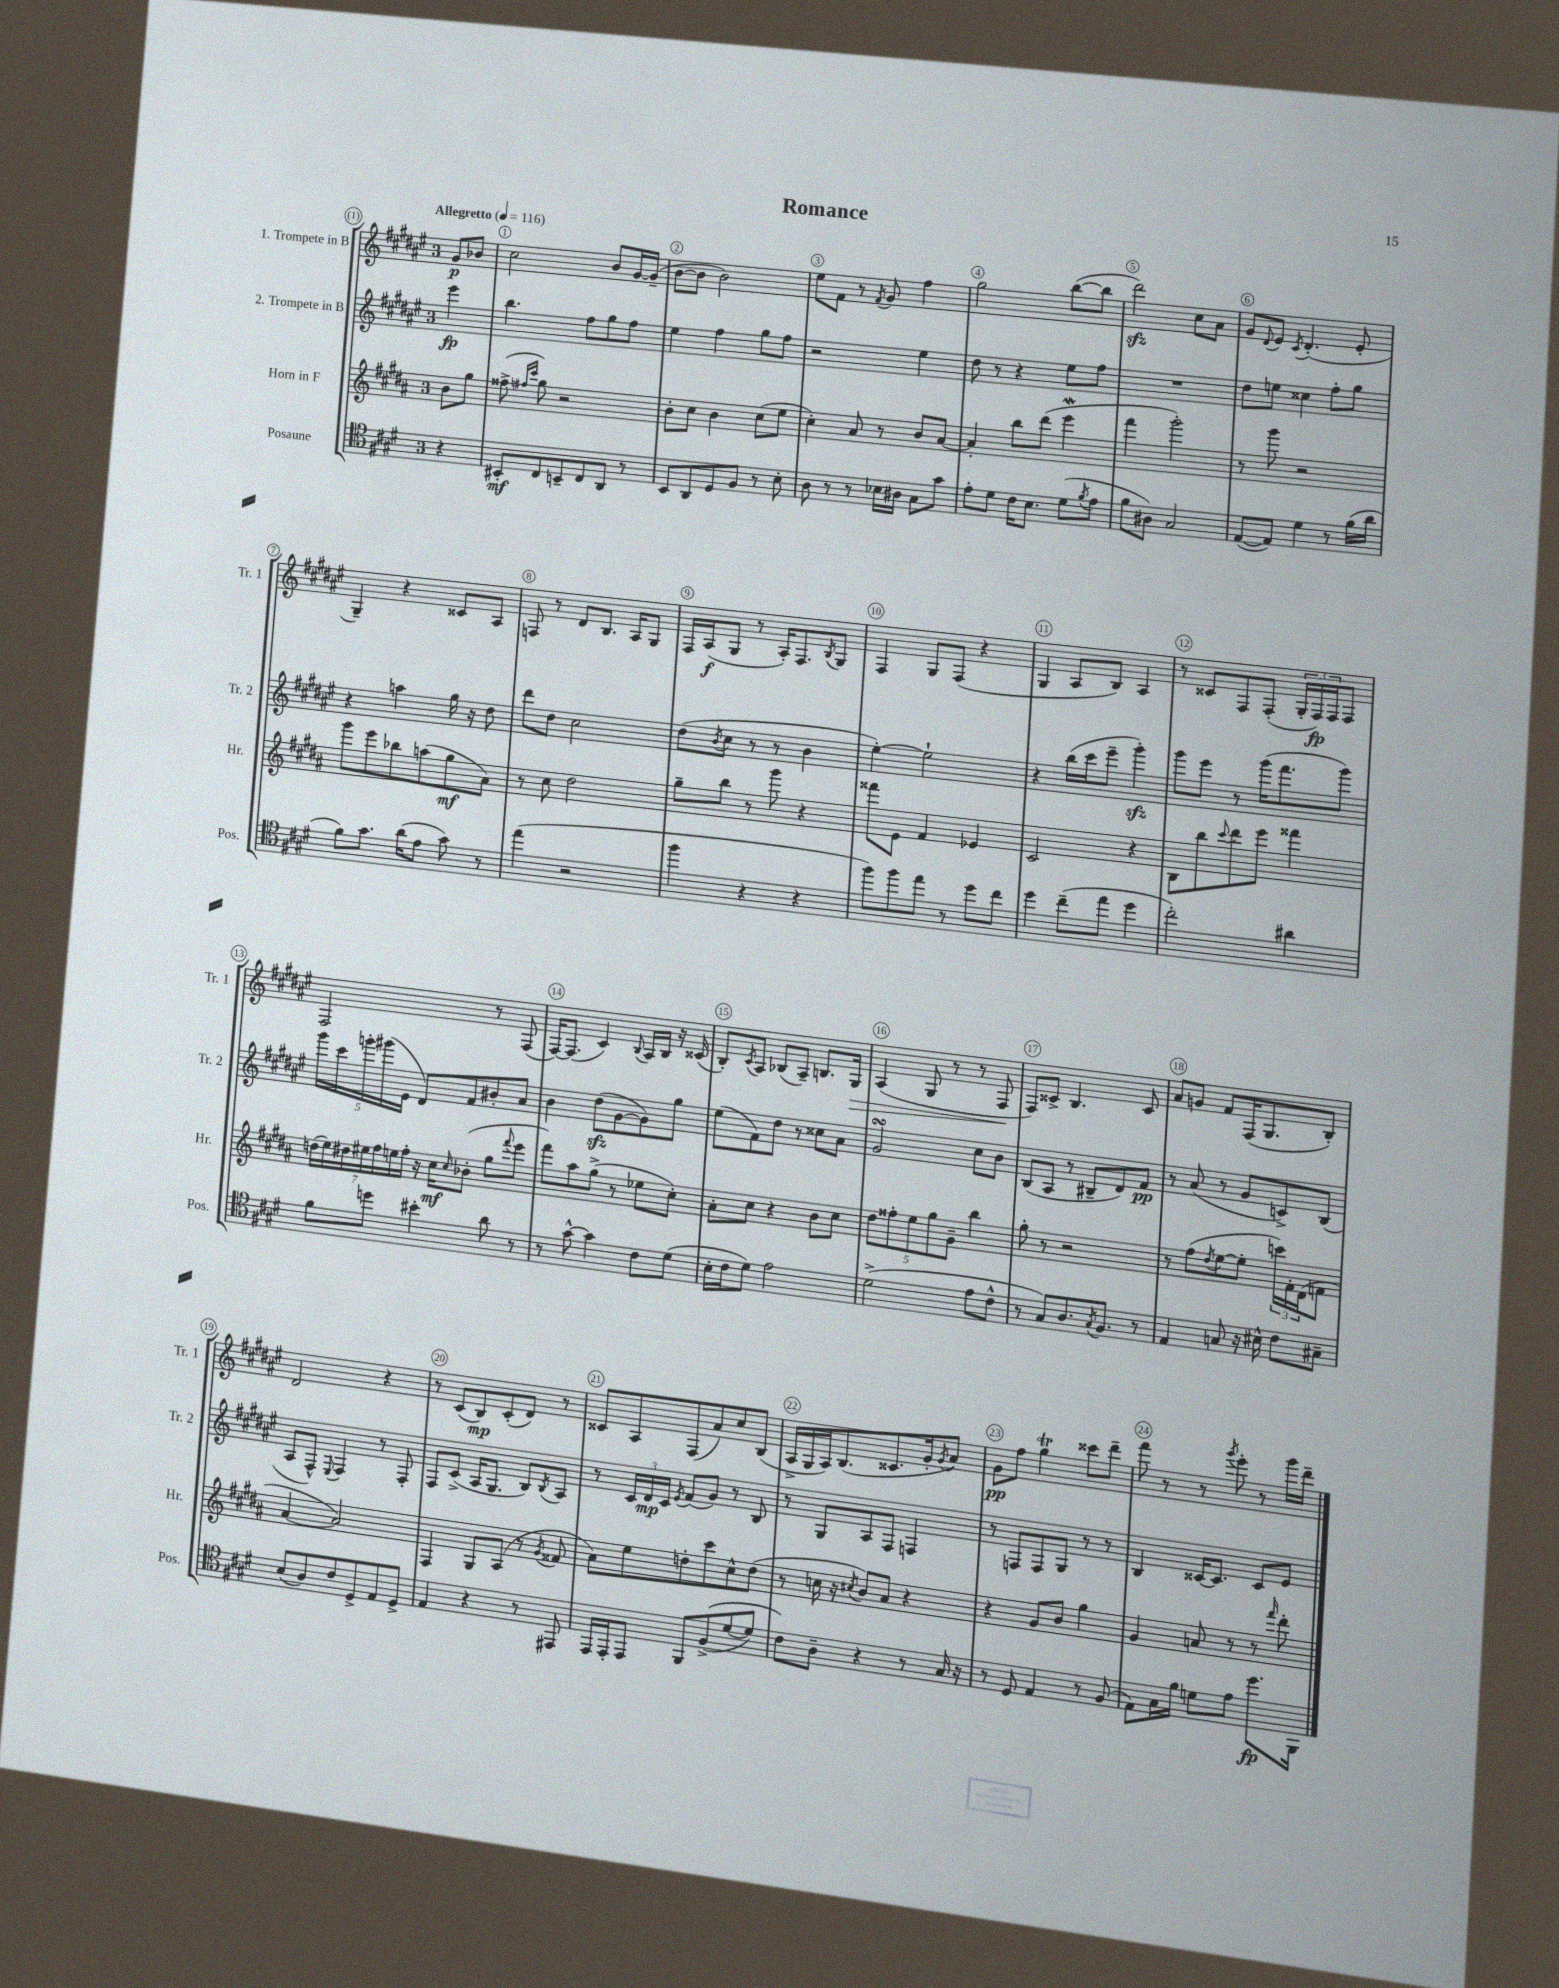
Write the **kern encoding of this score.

**kern	**dynam	**kern	**dynam	**kern	**dynam	**kern	**dynam
*part4	*part4	*part3	*part3	*part2	*part2	*part1	*part1
*staff4	*staff4	*staff3	*staff3	*staff2	*staff2	*staff1	*staff1
*I"Posaune	*	*I"Horn in F	*	*I"2. Trompete in B	*	*I"1. Trompete in B	*
*I'Pos.	*	*I'Hr.	*	*I'Tr. 2	*	*I'Tr. 1	*
*clefC4	*	*clefG2	*	*clefG2	*	*clefG2	*
*k[f#c#g#d#]	*	*k[f#c#g#d#a#]	*	*k[f#c#g#d#a#e#]	*	*k[f#c#g#d#a#e#]	*
*M3/4	*	*M3/4	*	*M3/4	*	*M3/4	*
*MM116	*	*MM116	*	*MM116	*	*MM116	*
=	=	=	=	=	=	=	=
!	!	!	!	!	!	!LO:TX:a:B:t=Allegretto	!
4r	.	8b\L	.	4eee#\	fp	8g#/L	p
.	.	8gg#\J	.	.	.	8b-X/J	.
=1	=1	=1	=1	=1	=1	=1	=1
8BB#X'/L	mf	(8ff##X^\	.	4.bb\	.	2cc#\	.
.	.	16qqff#X/LL	.	.	.	.	.
.	.	16qqccc#/JJ	.	.	.	.	.
8C#/	.	8gg#\)	.	.	.	.	.
8BBn~/	.	2r	.	.	.	.	.
8C#/	.	.	.	8ff#\L	.	.	.
8AA/J	.	.	.	8gg#\	.	8b/L	.
8r	.	.	.	8ff#\J	.	[16g#/L	.
.	.	.	.	.	.	(16g#~/JJ]	.
=2	=2	=2	=2	=2	=2	=2	=2
8BB/L	.	8b'\L	.	4ee#\	.	[8b\L	.
8AA/	.	8cc#\J	.	.	.	8b\J]	.
8D#/	.	4b\	.	4ff#\	.	2b\)	.
8F#/J	.	.	.	.	.	.	.
8r	.	(8cc#\L	.	8gg#\L	.	.	.
8B'\	.	8ee\J	.	8ff#\J	.	.	.
=3	=3	=3	=3	=3	=3	=3	=3
8A\	.	4cc#'\)	.	2r	.	8ee#\L	.
8r	.	.	.	.	.	8f#\J	.
8r	.	8a#/	.	.	.	8r	.
.	.	.	.	.	.	8qf#/	.
16B-X\LL	.	8r	.	.	.	8g#/	.
16A#X\JJ	.	.	.	.	.	.	.
8G#\L	.	8b/L	.	4ee#\	.	4ff#\	.
8g#\J	.	[8a#/J	.	.	.	.	.
=4	=4	=4	=4	=4	=4	=4	=4
8e'\L	.	4a#'/]	.	8dd#\	.	2gg#\	.
8d#\J	.	.	.	8r	.	.	.
16c#\KL	.	8bb\L	.	4r	.	.	.
8.B\J	.	.	.	.	.	.	.
.	.	(8ddd#\J	.	.	.	.	.
(8d#\L	.	4eeew\	.	8ee#\L	.	([8bb\L	.
8qf#/	.	.	.	.	.	.	.
8e\J	.	.	.	8ff#\J	.	8bb\J]	.
=5	=5	=5	=5	=5	=5	=5	=5
8f#\L	.	4fff#\	.	2.r	.	2ddd#zz\)	.
8A#X\J)	.	.	.	.	.	.	.
2G#/	.	2ggg#'\)	.	.	.	.	.
.	.	.	.	.	.	8cc#\L	.
.	.	.	.	.	.	8a#\J	.
=6	=6	=6	=6	=6	=6	=6	=6
([8E/L	.	8r	.	8dd#\L	.	8g#/L	.
.	.	.	.	.	.	8qqd#/	.
8E/J])	.	8ggg#\	.	8een\J	.	8e#/J	.
.	.	.	.	.	.	8qc#/	.
4d#\	.	2r	.	4cc##X\	.	(4.d#'/	.
8r	.	.	.	8ff#'\L	.	.	.
(16f#\LL	.	.	.	8gg#\J	.	8e#'/	.
16a\JJ	.	.	.	.	.	.	.
!!LO:LB:g=z
=7	=7	=7	=7	=7	=7	=7	=7
8f#\L)	.	8ggg#\L	.	4r	.	4G#~/)	.
8.g#\J	.	8eee\	.	.	.	.	.
.	.	8bb-X\	.	4aan\	.	4r	.
(16a\KL	.	.	.	.	.	.	.
8e\J	.	(8aan\	.	.	.	.	.
8g#\)	.	8gg#\	mf	16gg#\	.	8c##X/L	.
.	.	.	.	16r	.	.	.
8r	.	8a#\J)	.	8dd#\	.	8A#/J	.
=8	=8	=8	=8	=8	=8	=8	=8
(4ee\	.	8r	.	8ddd#\L	.	8Fn/	.
.	.	8cc#\	.	8dd#\J	.	8r	.
2r	.	2dd#\	.	2cc#\	.	8d#/L	.
.	.	.	.	.	.	8.B/J	.
.	.	.	.	.	.	16A#/KL	.
.	.	.	.	.	.	8G#/J	.
=9	=9	=9	=9	=9	=9	=9	=9
4ff#\	.	8gg#~\L	.	(8dd#\L	.	16F#/LL	.
.	.	.	.	.	.	(16A#/J	f
.	.	.	.	8qb/	.	.	.
.	.	8bb\J	.	8cc#\J	.	8G#/J	.
4r	.	8r	.	8r	.	8r	.
.	.	8ggg#\	.	8r	.	16A#'/KL)	.
.	.	.	.	.	.	8.F#/	.
4r	.	4r	.	4b\	.	.	.
.	.	.	.	.	.	8qB/	.
.	.	.	.	.	.	8G#/J	.
=10	=10	=10	=10	=10	=10	=10	=10
8ff#\L)	.	8fff##X\L	.	[4ee#'\)	.	4F#/	.
8ff#\	.	8e\J	.	.	.	.	.
8ee\J	.	4f#/	.	2ee#`\]	.	8G#/L	.
8r	.	.	.	.	.	(8F#/J	.
8dd#\L	.	4e-X/	.	.	.	4r	.
8cc#\J	.	.	.	.	.	.	.
=11	=11	=11	=11	=11	=11	=11	=11
4dd#\	.	2c#/	.	4r	.	4G#/	.
(8cc#~\L	.	.	.	(16bb\LL	.	8A#/L	.
.	.	.	.	16ccc#\J	.	.	.
8ee\J	.	.	.	8eee#~\J	.	8B/J)	.
4dd#\	.	4r	.	4ggg#zz'\)	.	4A#/	.
=12	=12	=12	=12	=12	=12	=12	=12
2cc#'\)	.	8B\L	.	8ggg#\L	.	8r	.
.	.	8bb\	.	8eee#\J	.	8c##X/L	.
.	.	8qqccc#/	.	.	.	.	.
.	.	8ddd#\	.	8r	.	8F#/	.
.	.	8eee\J	.	(16ggg#\KL	.	(8F#'/J	.
.	.	.	.	8.fff#\	.	.	.
4a#X\	.	4fff##X\	.	.	.	24G#'/LL	.
.	.	.	.	.	.	24F#/)	fp
.	.	.	.	.	.	24F#/J	.
.	.	.	.	8ggg#\J)	.	8F#/J	.
!!LO:LB:g=z
=13	=13	=13	=13	=13	=13	=13	=13
8f#\L	.	(28ddn\LL	.	20ggg#\LL	.	2F#/	.
.	.	28ee\)	.	.	.	.	.
.	.	.	.	20ccc#\	.	.	.
.	.	28dd#X\	.	.	.	.	.
.	.	.	.	20gggn'\	.	.	.
.	.	28ee#X\	.	.	.	.	.
8ddn\J	.	.	.	.	.	.	.
.	.	28ff#\	.	.	.	.	.
.	.	.	.	(20ggg#X\	.	.	.
.	.	28een\	.	.	.	.	.
.	.	.	.	20e#\JJ	.	.	.
.	.	28ff#'\JJ	.	.	.	.	.
4b#X'\	.	16r	.	8d#/L)	.	.	.
.	.	16cc#\KL	mf	.	.	.	.
.	.	16qqcc#/	.	.	.	.	.
.	.	(8b-X'\J	.	8f#/	.	.	.
8a\	.	8gg#\L	.	8b#X'/	.	8r	.
.	.	8qqfff#/	.	.	.	.	.
8r	.	8eee\J	.	8a#/J	.	(8F#/	.
=14	=14	=14	=14	=14	=14	=14	=14
8r	.	8fff#\L)	.	4b\	.	[16F#/KL)	.
.	.	.	.	.	.	(8.F#/J]	.
[8g#^^\	.	8aa#\	.	.	.	.	.
4g#\]	.	(8gg#^\J	.	(8dd#zz\L	.	4c#/)	.
.	.	8r	.	[8g#\	.	.	.
.	.	.	.	.	.	8qqB/	.
8c#\L	.	8ee-X\L	.	8g#\])	.	16A#/LL	.
.	.	.	.	.	.	16B/JJ	.
(8d#\J	.	8cc#'\J)	.	8gg#\J	.	16r	.
.	.	.	.	.	.	(16c##X/	.
=15	=15	=15	=15	=15	=15	=15	=15
16B'\LL	.	8a#'\L	.	(8ee#\L	.	8B'/L)	.
16c#\J	.	.	.	.	.	.	.
.	.	.	.	.	.	8qc#/	.
8d#\J)	.	8cc#\J	.	8f#\)	.	8A#/J	.
2e\	.	4r	.	8dd#\J	.	(8B-X/L	.
.	.	.	.	8r	.	8A#~/J)	.
.	.	8b\L	.	8cc##X\L	.	8.Bn/L	.
.	.	8cc#\J	.	8a#\J	.	.	.
!	!	!	!	!	!	!	!LO:HP:b
.	.	.	.	.	.	16G#/Jk	>
=16	=16	=16	=16	=16	=16	=16	=16
(2d#^\	.	10dd#\L	.	2g#sSSS/	.	(4A#/	.
.	.	10ff##X'\	.	.	.	.	.
.	.	10ee\	.	.	.	.	.
.	.	.	.	.	.	8G#/	.
.	.	10gg#\	.	.	.	.	.
.	.	.	.	.	.	8r	.
.	.	10g#~\J	.	.	.	.	.
8e\L	.	4bb\	.	8cc#\L	.	8r	.
8c#^^\J	.	.	.	8b\J	.	8F#/	.
.	.	.	.	.	.	.	]
=17	=17	=17	=17	=17	=17	=17	=17
8r	.	8gg#'\	.	(8B/L	.	8F#/L)	.
8G#/L)	.	8r	.	8A#/J	.	8c##X^/J	.
8.A/	.	2r	.	8r	.	4.B/	.
.	.	.	.	8B#X~/L	.	.	.
8qG#/	.	.	.	.	.	.	.
8.F#/J	.	.	.	.	.	.	.
.	.	.	.	8d#/)	.	.	.
8r	.	.	.	8f#/J	pp	8c##/	.
=18	=18	=18	=18	=18	=18	=18	=18
4E/	.	8r	.	8r	.	8a#/L	.
.	.	(8ff#\L	.	(8a#/	.	8gn/J	.
.	.	8qdd#/	.	.	.	.	.
8Gn/	.	[8ee\	.	8r	.	8f#/L	.
16r	.	8ee'\J]	.	8g#/L	.	(16F#/K	.
16B#X^^\	.	.	.	.	.	8.G#/	.
8c#\L	.	24cccn\LL)	.	8cn^/)	.	.	.
.	.	24f#'\	.	.	.	.	.
.	.	(24d#\J	.	.	.	.	.
8G#X~\J	.	8fn\J	.	(8B/J	.	8B'/J)	.
!!LO:LB:g=z
=19	=19	=19	=19	=19	=19	=19	=19
(8B/L	.	[4a#/	.	8A#/L	.	2d#/	.
8A/)	.	.	.	8F#^^/J)	.	.	.
.	.	.	.	8qqE#/	.	.	.
8c#/	.	2a#/])	.	4F#/	.	.	.
8D#^/	.	.	.	.	.	.	.
8E/	.	.	.	8r	.	4r	.
8D#^/J	.	.	.	8F#'/	.	.	.
=20	=20	=20	=20	=20	=20	=20	=20
4E/	.	4F#/	.	8F#/L	.	8r	.
.	.	.	.	(8c#^/J	.	(8c#/L	.
4r	.	8G#/L	.	16A#/KL	.	8B/)	mp
.	.	.	.	8.G#/J	.	.	.
.	.	(8A#/J	.	.	.	(8c#'/	.
8r	.	8r	.	8B/L)	.	8d#/J)	.
.	.	8qg#/	.	8qB/	.	.	.
8EE#X/	.	8f##X/	.	8A#/J	.	8r	.
=21	=21	=21	=21	=21	=21	=21	=21
16EE/LL	.	8a#\L)	.	8r	.	8c##X/L	.
16EE'/J	.	.	.	.	.	.	.
8EE/J	.	8ee\	.	24c#/LL	.	8A#/	.
.	.	.	.	24d#/	mp	.	.
.	.	.	.	24c#/JJ	.	.	.
.	.	.	.	8qe#/	.	.	.
8FF#/L	.	8ddn'\	.	(8f#/L	.	(8F#/	.
((8F#^/	.	8ccc#\	.	8g#/J)	.	8a#/)	.
[8d#/	.	8cc#^^\	.	8r	.	8cc#/	.
8d#/J])	.	(8dd\J	.	8B/	.	(8B/J	.
=22	=22	=22	=22	=22	=22	=22	=22
8c#\L)	.	8r	.	8r	.	16A#^/LL	.
.	.	.	.	.	.	16G#/	.
8A~\J	.	16ccn\	.	8G#/L	.	16A#/J)	.
.	.	16r	.	.	.	(8.B/	.
.	.	8qcc#X/	.	.	.	.	.
4r	.	8b/L)	.	8A#/	.	.	.
.	.	8a#/J	.	8F#/J	.	8.c##X/	.
8r	.	4r	.	4Fn/	.	.	.
.	.	.	.	.	.	16g#'/k	.
.	.	.	.	.	.	8qg#/	.
16G#/	.	.	.	.	.	8a#/J)	.
16r	.	.	.	.	.	.	.
=23	=23	=23	=23	=23	=23	=23	=23
8r	.	4r	.	8r	.	8g#\L	pp
8D#/	.	.	.	8Fn/L	.	8ff#\J	.
4E/	.	8g#/L	.	8F/	.	4gg#T\	.
.	.	8b/J	.	8G#/J	.	.	.
8r	.	4gg#\	.	8r	.	8ccc##X\L	.
(8F#/	.	.	.	8r	.	8ddd#~\J	.
=24	=24	=24	=24	=24	=24	=24	=24
8E\L)	.	4g#/	.	4B/	.	8fff#\	.
16G#\L	.	.	.	.	.	8r	.
16f#\JJ	.	.	.	.	.	.	.
8dn\L	.	8an/	.	[16c##X/KL	.	8r	.
.	.	.	.	8.c##/J]	.	.	.
.	.	.	.	.	.	8qggg#/	.
8e\J	.	8r	.	.	.	8eee#'\	.
8.dd#\L	fp	8r	.	8c##/L	.	8r	.
.	.	16qqfff#/	.	.	.	.	.
.	.	8ddd#'\	.	8e#/J	.	16ggg#\LL	.
16FF#\Jk	.	.	.	.	.	16ddd#~\JJ	.
==	==	==	==	==	==	==	==
*-	*-	*-	*-	*-	*-	*-	*-
